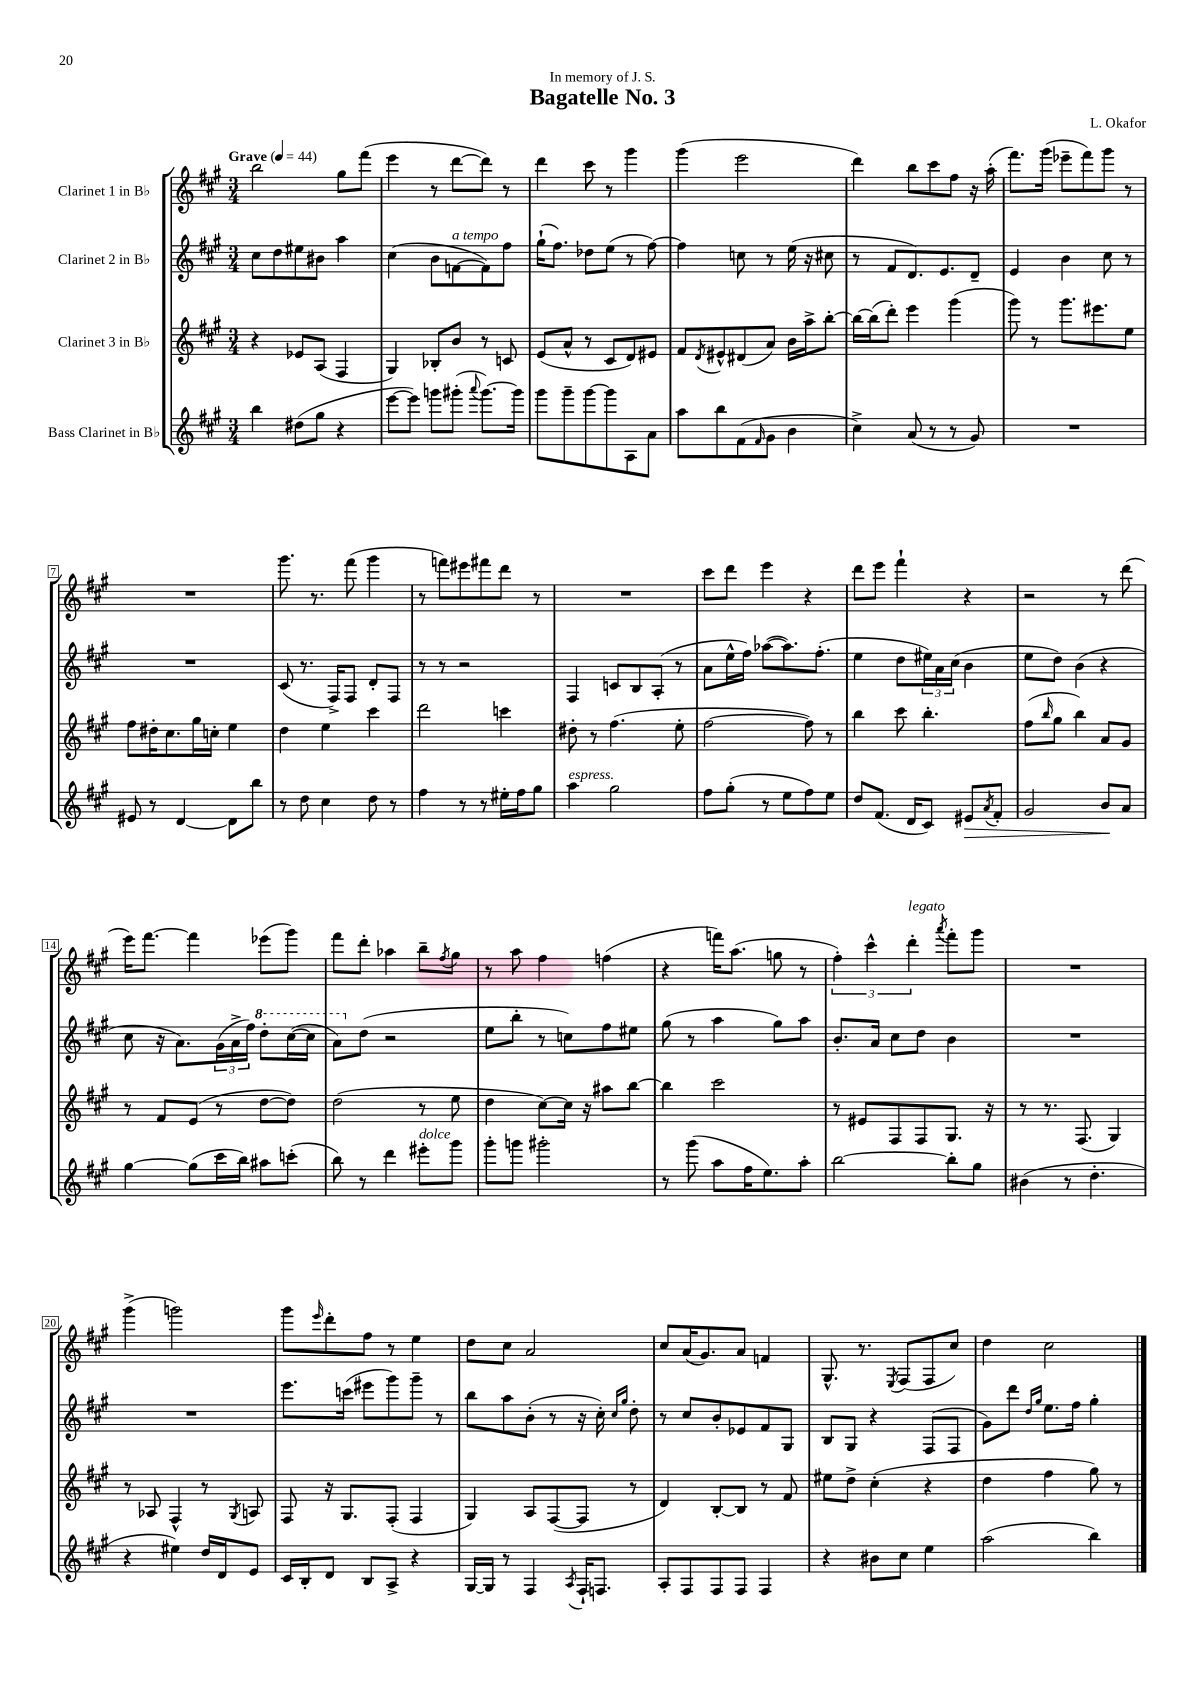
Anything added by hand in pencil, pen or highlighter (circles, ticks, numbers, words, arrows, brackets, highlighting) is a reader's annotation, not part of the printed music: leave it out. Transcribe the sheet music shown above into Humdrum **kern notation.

**kern	**kern	**kern	**kern
*staff4	*staff3	*staff2	*staff1
*clefG2	*clefG2	*clefG2	*clefG2
*k[f#c#g#]	*k[f#c#g#]	*k[f#c#g#]	*k[f#c#g#]
*M3/4	*M3/4	*M3/4	*M3/4
*MM44	*MM44	*MM44	*MM44
4bb\	4r	8cc#\L	2bb\
.	.	8dd\	.
(8dd#\L	8e-/L	8ee#\	.
8gg#\J	(8A/J	8b#\J	.
4r	4F#/	4aa\	8gg#\L
.	.	.	(8fff#\J
=	=	=	=
[8eee\L	4G#/)	(4cc#\	4eee\
8eee\]J)	.	.	.
8ggg\L	8B-'/L	8b\L	8r
(8ggg#'\J	8b/J	[8f\	[8ddd\L
8qqaaa/	.	.	.
[8.ggg#\L)	8r	8f\])	8ddd\]J)
.	8c/	8ff#\J	8r
16ggg#\]Jk	.	.	.
=	=	=	=
8ggg#\L	(8e/L	(16gg#`\LK	4ddd\
.	.	8.ff#\J)	.
8ggg#~\	8a^^/J	.	.
[8ggg#\	8r	8dd-\L	8ccc#\
8ggg#\]	8c#/L	(8ee\J	8r
8A\	8d/)	8r	4ggg#\
8a\J	8e#/J	[8ff#\)	.
=	=	=	=
8aa\L	8f#/L	4ff#\]	(4ggg#\
.	8qd/	.	.
8bb\	8e#^^/	.	.
(8f#\	(8d#/	8cc\	2eee\
16qqf#/	.	.	.
8g#\J	8a/J)	8r	.
4b\	16b\LL	(16ee\	.
.	16aa^\J	16r	.
.	[8bb'\J	8cc#\	.
=	=	=	=
4cc#^\)	16bb\_LL	8r	4ddd\)
.	(16bb\]J	.	.
.	8ddd'\J)	8f#/L	.
(8a/	4eee\	8.d/)	8bb\L
8r	.	.	8ccc#\
.	.	8.e/	.
8r	(4ggg#\	.	8ff#\J
8g#/)	.	8d~/J	16r
.	.	.	(16aa'\
=	=	=	=
2.r	8ggg#\)	4e/	8.fff#\L)
.	8r	.	.
.	.	.	(16ggg#\Jk
.	8.ggg#\L	4b\	8eee-~\L
.	.	.	8fff#\)
.	8.eee#\	.	.
.	.	8cc#\	8ggg#\J
.	8ee\J	8r	8r
=	=	=	=
8e#/	8ff#\L	2.r	2.r
8r	16dd#'\K	.	.
.	8.cc#\	.	.
[4d/	.	.	.
.	16gg#\L	.	.
.	16cc'\JJ	.	.
8d\]L	4ee\	.	.
8bb\J	.	.	.
=	=	=	=
8r	4dd\	(8c#/	8.ggg#\
8dd\	.	8.r	.
.	.	.	8.r
4cc#\	4ee\	.	.
.	.	16F#^/LK)	.
.	.	8F#/J	(8fff#\
8dd\	4ccc#\	8d'/L	4ggg#\
8r	.	8F#/J	.
=	=	=	=
4ff#\	2ddd\	8r	8r
.	.	8r	8fff\L)
8r	.	2r	8eee#\
8r	.	.	8fff#\
16ee#'\LL	4ccc\	.	8ddd\J
16ff#\J	.	.	.
8gg#\J	.	.	8r
=	=	=	=
4aa\	8dd#'\	4F#/	2.r
.	8r	.	.
2gg#\	(4.ff#\	8c/L	.
.	.	8B/	.
.	.	(8A'/J	.
.	8ee'\	8r	.
=	=	=	=
8ff#\L	[2ff#\	8a\L	8ccc#\L
(8gg#'\J	.	16ee^^\L	8ddd\J
.	.	16ff#\JJ)	.
8r	.	([8aa-\L	4eee\
8ee\L	.	8.aa-\])	.
8ff#\)	8ff#\])	.	4r
.	.	(8.ff#'\J	.
8ee\J	8r	.	.
=	=	=	=
8dd/L	4bb\	4ee\	8ddd\L
(8.f#/J	.	.	8eee\J
.	8ccc#\	8dd\L	4fff#`\
16d/LK	.	.	.
8c#/J)	4.bb'\	24ee#\L)	.
.	.	24a\	.
.	.	(24cc#\JJ	.
8e#/L	.	4b\	4r
8qa/	.	.	.
8f#'/J	.	.	.
=	=	=	=
2g#/	(8ff#\L	8ee\L	2r
.	16qqbb/	.	.
.	8gg#\J	8dd\J)	.
.	4bb\)	(4b\	.
8b/L	8a/L	4r	8r
8a/J	8g#/J	.	(8ddd\
=	=	=	=
[4gg#\	8r	8cc#\	16eee\LK)
.	.	.	[8.fff#\J
.	8f#/L	16r	.
.	.	8.a\L)	.
(8gg#\]L	(8e/J	.	4fff#\]
16ccc#\L	8r	(24g#\L	.
.	.	24a^\	.
16bb\JJ)	.	.	.
.	.	24ff#\JJ)	.
8aa#\L	[8dd\L	8ddd'\L	(8eee-\L
(8ccc'\J	8dd\]J)	([16ccc#\L	8ggg#\J)
.	.	16ccc#\]JJ	.
=	=	=	=
8bb\)	(2dd\	8aa\L)	8fff#\L
8r	.	(8dd\J	8ddd'\J
4ddd\	.	2r	4aa-\
8eee#'\L	8r	.	8bb~\L
.	.	.	8qff#/
8ggg#\J	8ee\	.	8gg#\J
=	=	=	=
8ggg#'\L	4dd\	8ee\L	8r
8ggg\J	.	8bb'\J	8aa\
2ggg#'\	[8cc#\L)	8r	4ff#\
.	16cc#\]Jk	8cc\L)	.
.	16r	.	.
.	8aa#\L	8ff#\	(4ff\
.	[8bb\J	8ee#\J	.
=	=	=	=
8r	4bb\]	(8gg#\	4r
(8ggg#\	.	8r	.
8aa\L	2ccc#\	4aa\	16fff\LK)
.	.	.	(8.aa\J
16ff#\K	.	.	.
8.ee\)	.	.	.
.	.	8gg#\L)	8gg\
8aa'\J	.	8aa\J	8r
=	=	=	=
[2bb\	8r	8.b'/L	6ff#'\)
.	8e#/L	.	.
.	.	.	6ccc#^^\
.	.	16a/Jk	.
.	8F#/	8cc#\L	.
.	.	.	6ddd'\
.	8F#/	8dd\J	.
.	.	.	8qaaa/
8bb'\]L	8.G#/J	4b\	8fff#'\L
8gg#\J	.	.	8ggg#\J
.	16r	.	.
=	=	=	=
(4b#\	8r	2.r	2.r
.	8.r	.	.
8r	.	.	.
.	(8.F#/	.	.
4.dd'\	.	.	.
.	4G#/)	.	.
=	=	=	=
4r	8r	2.r	(4ggg#^\
.	8A-/	.	.
4ee#\)	4F#^^/	.	2ggg\)
16dd/LL	8r	.	.
16d/J	.	.	.
.	8qG#/	.	.
8e/J	8A/	.	.
=	=	=	=
16c#/LL	8F#/	8.eee\L	8ggg#\L
16B'/J	.	.	.
.	.	.	16qqeee/
8d/J	16r	.	8ddd'\
.	8.G#/L	(16ccc\Jk	.
8B/L	.	8eee#\L	8ff#\J
8A^/J	(8F#'/J	8ggg#\)	8r
4r	4F#/	8ggg#~\J	4ee\
.	.	8r	.
=	=	=	=
[16G#/LL	4G#/)	8bb\L	8dd\L
16G#/]JJ	.	.	.
8r	.	8aa\	8cc#\J
4F#/	8A/L	(8b'\J	2a/
.	([8F#/	8r	.
8qA/	.	.	.
16F#`/LK	8F#/]J	16r	.
8.F/J	.	16cc#'\)	.
.	.	16qqcc#/LL	.
.	.	16qqgg#/JJ	.
.	8r	8dd'\	.
=	=	=	=
8A'/L	4d/)	8r	8cc#/L
8F#/	.	8cc#/L	(16a/K
.	.	.	8.g#/)
8F#/	[8B'/L	8b'/	.
8F#/J	8B/]J	8e-/	8a/J
4F#/	8r	8f#/	4f/
.	8f#/	8G#/J	.
=	=	=	=
4r	8ee#\L	8B/L	8.G#^^/
.	8dd^\J	8G#/J	.
.	.	.	8.r
8b#\L	(4cc#'\	4r	.
.	.	.	8qE/
8cc#\J	.	.	(8F#/L
4ee\	4r	(8F#/L	8F#/
.	.	8F#/J	8cc#/J)
=	=	=	=
(2aa\	4dd\	8g#\L)	4dd\
.	.	8ddd\J	.
.	.	16qqdd/LL	.
.	.	16qqgg#/JJ	.
.	4ff#\	8.ee\L	2cc#\
.	.	16ff#\Jk	.
4bb\)	8gg#\)	4gg#'\	.
.	8r	.	.
==	==	==	==
*-	*-	*-	*-
